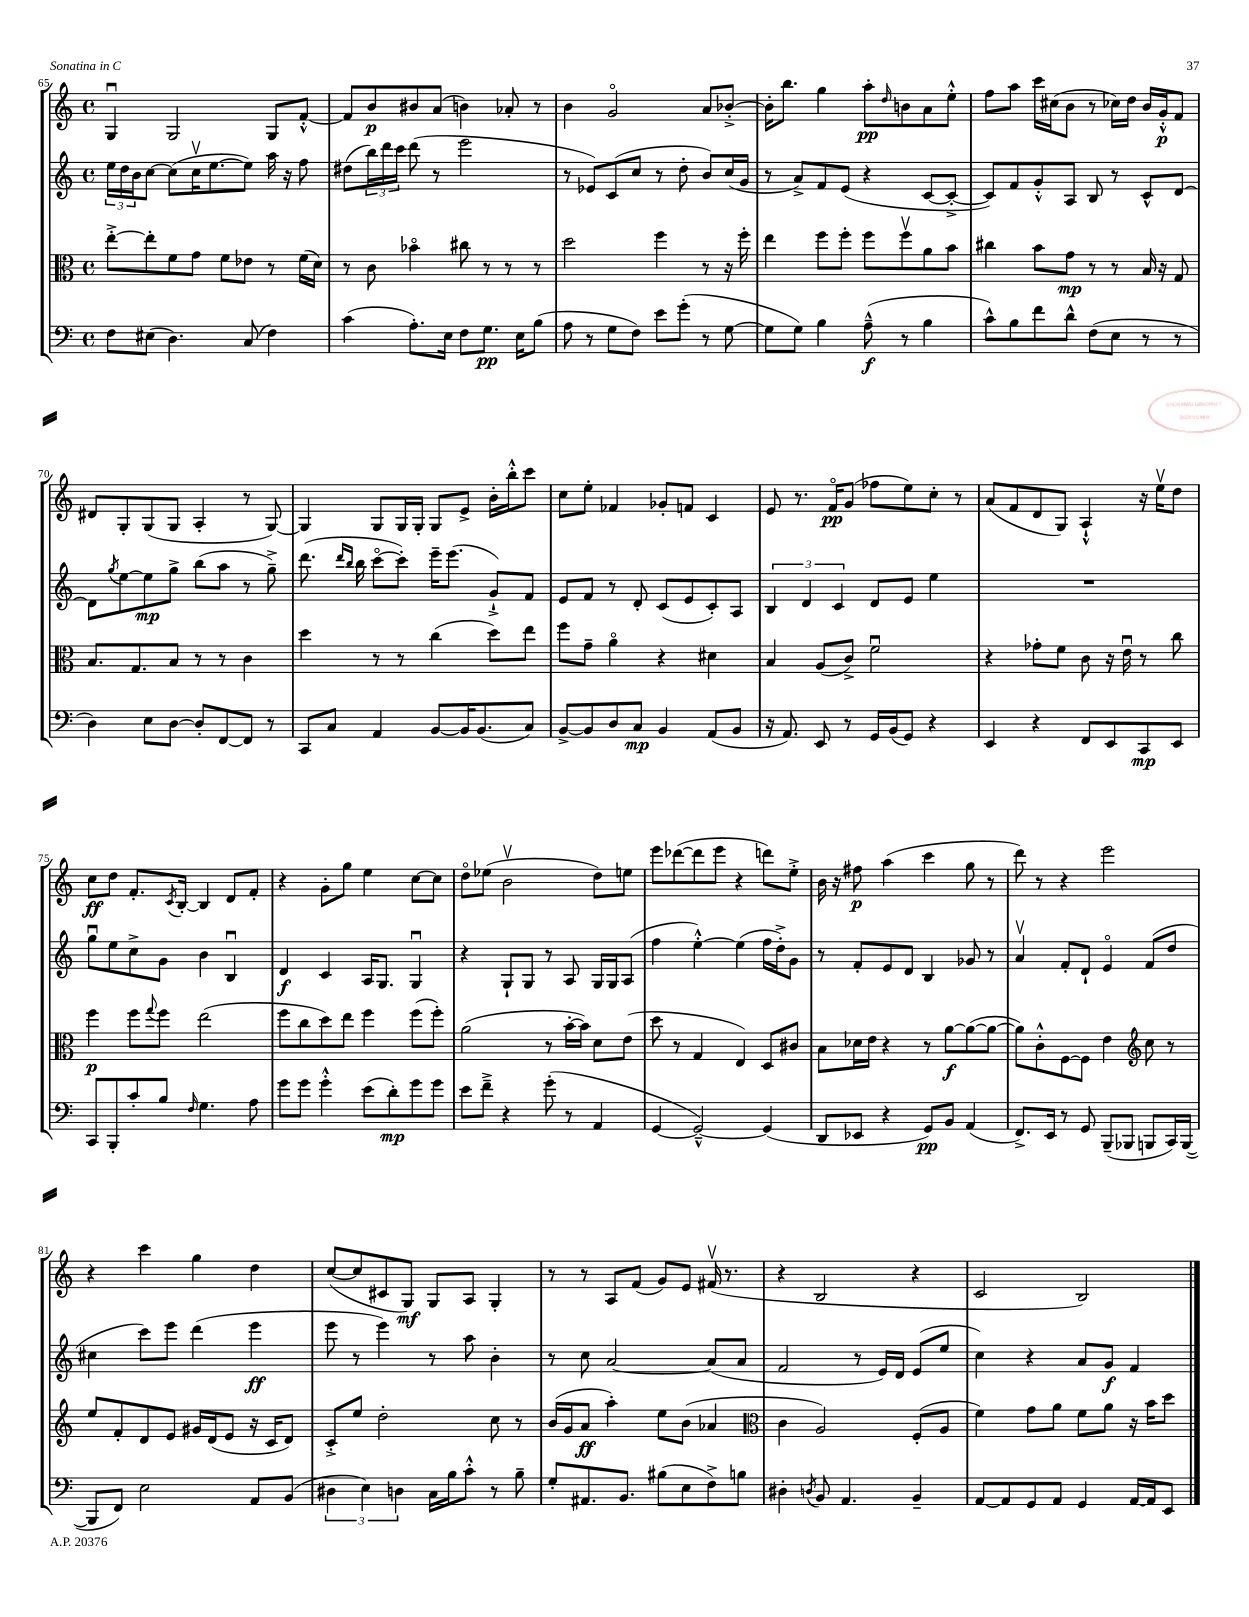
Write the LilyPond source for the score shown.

<<
\new StaffGroup <<
\new Staff = "s0" {
    \clef treble \key c \major \defaultTimeSignature \time 4/4
    g4\downbow g2 g8 f'8~-.-^ |
    f'8 b'8\p bis'8 a'8( b'4) aes'8-. r8 |
    b'4 g'2\flageolet a'8 bes'8~-.-> |
    bes'16-. b''8. g''4 a''8-.\pp \grace { d''16 } b'8 a'8 e''8-.-^ |
    f''8 a''8 c'''16 cis''16( b'8 r8 ces''16) d''16 b'16 g'16-.-^\p f'8 |
    dis'8 g8-. g8( g8 a4-. r8 g8~) |
    g4 g8 g16 g16-. g8 e'8-> b'16-. b''16-.-^ c'''8 |
    c''8 e''8-. fes'4 ges'8-. f'8 c'4 |
    e'8 r8. f'16\flageolet\pp g'8( fes''8 e''8) c''8-. r8 |
    a'8( f'8 d'8 g8) a4-!-^ r16 e''16\upbow d''8 |
    c''8\ff d''8 f'8.-. \acciaccatura { c'8 } b16~-. b4 d'8 f'8-. |
    r4 g'8-. g''8 e''4 c''8~ c''8 |
    d''8\flageolet ees''8( b'2\upbow d''8) e''8 |
    e'''8 des'''8~( des'''8 e'''8 r4 d'''8) e''8-.-> |
    b'16 r16 fis''8\p a''4( c'''4 g''8 r8 |
    d'''8) r8 r4 e'''2 |
    r4 c'''4 g''4 d''4 |
    c''8~( c''8 cis'8 g8\mf) g8 a8 g4-. |
    r8 r8 a8 f'8( g'8) e'8 fis'16\upbow( r8. |
    r4 b2 r4 |
    c'2 b2) \bar "|." |
}
\new Staff = "s1" {
    \clef treble \key c \major \defaultTimeSignature \time 4/4
    \tuplet 3/2 { e''16 d''16 b'16 } c''8~ c''8( c''16\upbow e''8.~ e''8) a''16 r16 f''8 |
    dis''8( \tuplet 3/2 { b''16) d'''16 c'''16 } d'''8( r8 e'''2 |
    r8 ees'8) c'8( c''8 r8 d''8-. b'8) c''16( g'16 |
    r8 a'8->) f'8 e'8( r4 c'8~ c'8~-.-> |
    c'8) f'8 g'8-.-^ a8 b8 r8 c'8-^ d'8~ |
    d'8 \acciaccatura { g''8 } e''8~ e''8\mp g''8-> b''8( a''8 r8 g''8--->) |
    d'''8.( \grace { d'''16 b''16 } b''16 c'''8~\flageolet c'''8-.) e'''16-- e'''8.( g'8-!->) f'8 |
    e'8 f'8 r8 d'8-. c'8( e'8 c'8-.) a8 |
    \tuplet 3/2 { b4 d'4 c'4 } d'8 e'8 e''4 |
    R1 |
    g''8\downbow e''8 c''8-> g'8 b'4 b4\downbow |
    d'4\f c'4 a16 g8. g4\downbow |
    r4 g8-! g8 r8 a8 g16 g16 a8( |
    f''4 e''4~-.-^) e''4( f''16 d''16-.->) g'8 |
    r8 f'8-. e'8 d'8 b4 ges'8 r8 |
    a'4\upbow f'8-. d'8-! e'4\flageolet f'8( d''8 |
    cis''4 c'''8) e'''8 d'''4( e'''4\ff |
    e'''8 r8 e'''4) r8 a''8 b'4-. |
    r8 c''8 a'2~ a'8( a'8 |
    f'2 r8 e'16) d'16 e'8( e''8 |
    c''4) r4 a'8 g'8\f f'4 \bar "|." |
}
\new Staff = "s2" {
    \clef alto \key c \major \defaultTimeSignature \time 4/4
    e''8~-.-> e''8-. f'8 g'8 f'8 ees'8 r8 f'16( d'16) |
    r8 c'8 bes'4\flageolet cis''8 r8 r8 r8 |
    d''2 f''4 r8 r16 f''16-. |
    e''4 f''8 f''8-. f''8 f''8\upbow a'8 b'8 |
    cis''4 b'8 g'8\mp r8 r8 b16 r16 g8 |
    b8. g8. b8 r8 r8 c'4 |
    d''4 r8 r8 c''4( d''8) e''8 |
    f''8 g'8-- a'4\flageolet r4 dis'4 |
    b4 a8( c'8->) f'2\downbow |
    r4 ges'8-. f'8 c'8 r16 e'16\downbow r8 c''8 |
    f''4\p f''8 \appoggiatura { g''8 } f''8 e''2( |
    f''8 c''8 d''8) e''8 f''4 f''8( f''8-.) |
    a'2( r8 b'16~-. b'16) d'8 e'8( |
    d''8 r8 g4 e4) d8 cis'8 |
    b8 des'16 e'16 r4 r8 a'8~\f a'8~( a'8~ |
    a'8) c'8-.-^ f8~ f8 e'4 \clef treble c''8 r8 |
    e''8 f'8-. d'8 e'8 gis'16 d'16( e'8 r16 c'16 d'8) |
    c'8-.-> e''8 d''2-. c''8 r8 |
    b'16( g'16 a'8\ff a''4-.) e''8 b'8( aes'4 |
    \clef alto c'4 a2) f8-.( a8 |
    f'4) g'8 a'8 f'8 a'8 r16 b'16 d''8 \bar "|." |
}
\new Staff = "s3" {
    \clef bass \key c \major \defaultTimeSignature \time 4/4
    f8 eis8( d4.) c8( f4) |
    c'4( a8.-.) e16 f8 g8.\pp e16 b8( |
    a8 r8 g8 f8) e'8 g'8-.( r8 g8~ |
    g8 g8) b4 a8---^\f( r8 b4 |
    c'8-^) b8 f'8 d'8-^ f8( e8 r8 r8 |
    d4) e8 d8~ d8-. f,8~ f,8 r8 |
    c,8 c8 a,4 b,8~ b,16 b,8.( c8) |
    b,8~-> b,8 d8 c8\mp b,4 a,8( b,8 |
    r16 a,8.) e,8 r8 g,16 b,16( g,8) r4 |
    e,4 r4 f,8 e,8 c,8\mp e,8 |
    c,8 b,,8-. c'8-. b8 \grace { f16 } g4. a8 |
    g'8 g'8 g'4-.-^ e'8( d'8-.\mp) g'8 g'8 |
    e'8 f'8---> r4 g'8-.( r8 a,4 |
    g,4~ g,2~---^) g,4( |
    d,8 ees,8 r4 g,8\pp) b,8 a,4( |
    f,8.->) e,16 r8 g,8 b,,8--( bes,,8 b,,8 c,16) b,,16~( |
    b,,8 f,8) e2 a,8 b,8( |
    \tuplet 3/2 { dis4 e4) d4 } c16 b16 c'8-.-^ r8 b8-- |
    g8-. ais,8. b,8. bis8( e8 f8->) b8 |
    dis4-. \acciaccatura { d8 } b,8 a,4. b,4-- |
    a,8~ a,8 g,8 a,8 g,4 a,16~ a,16 e,8 \bar "|." |
}
>>
>>
\layout { \context { \Score currentBarNumber = #65 } }
